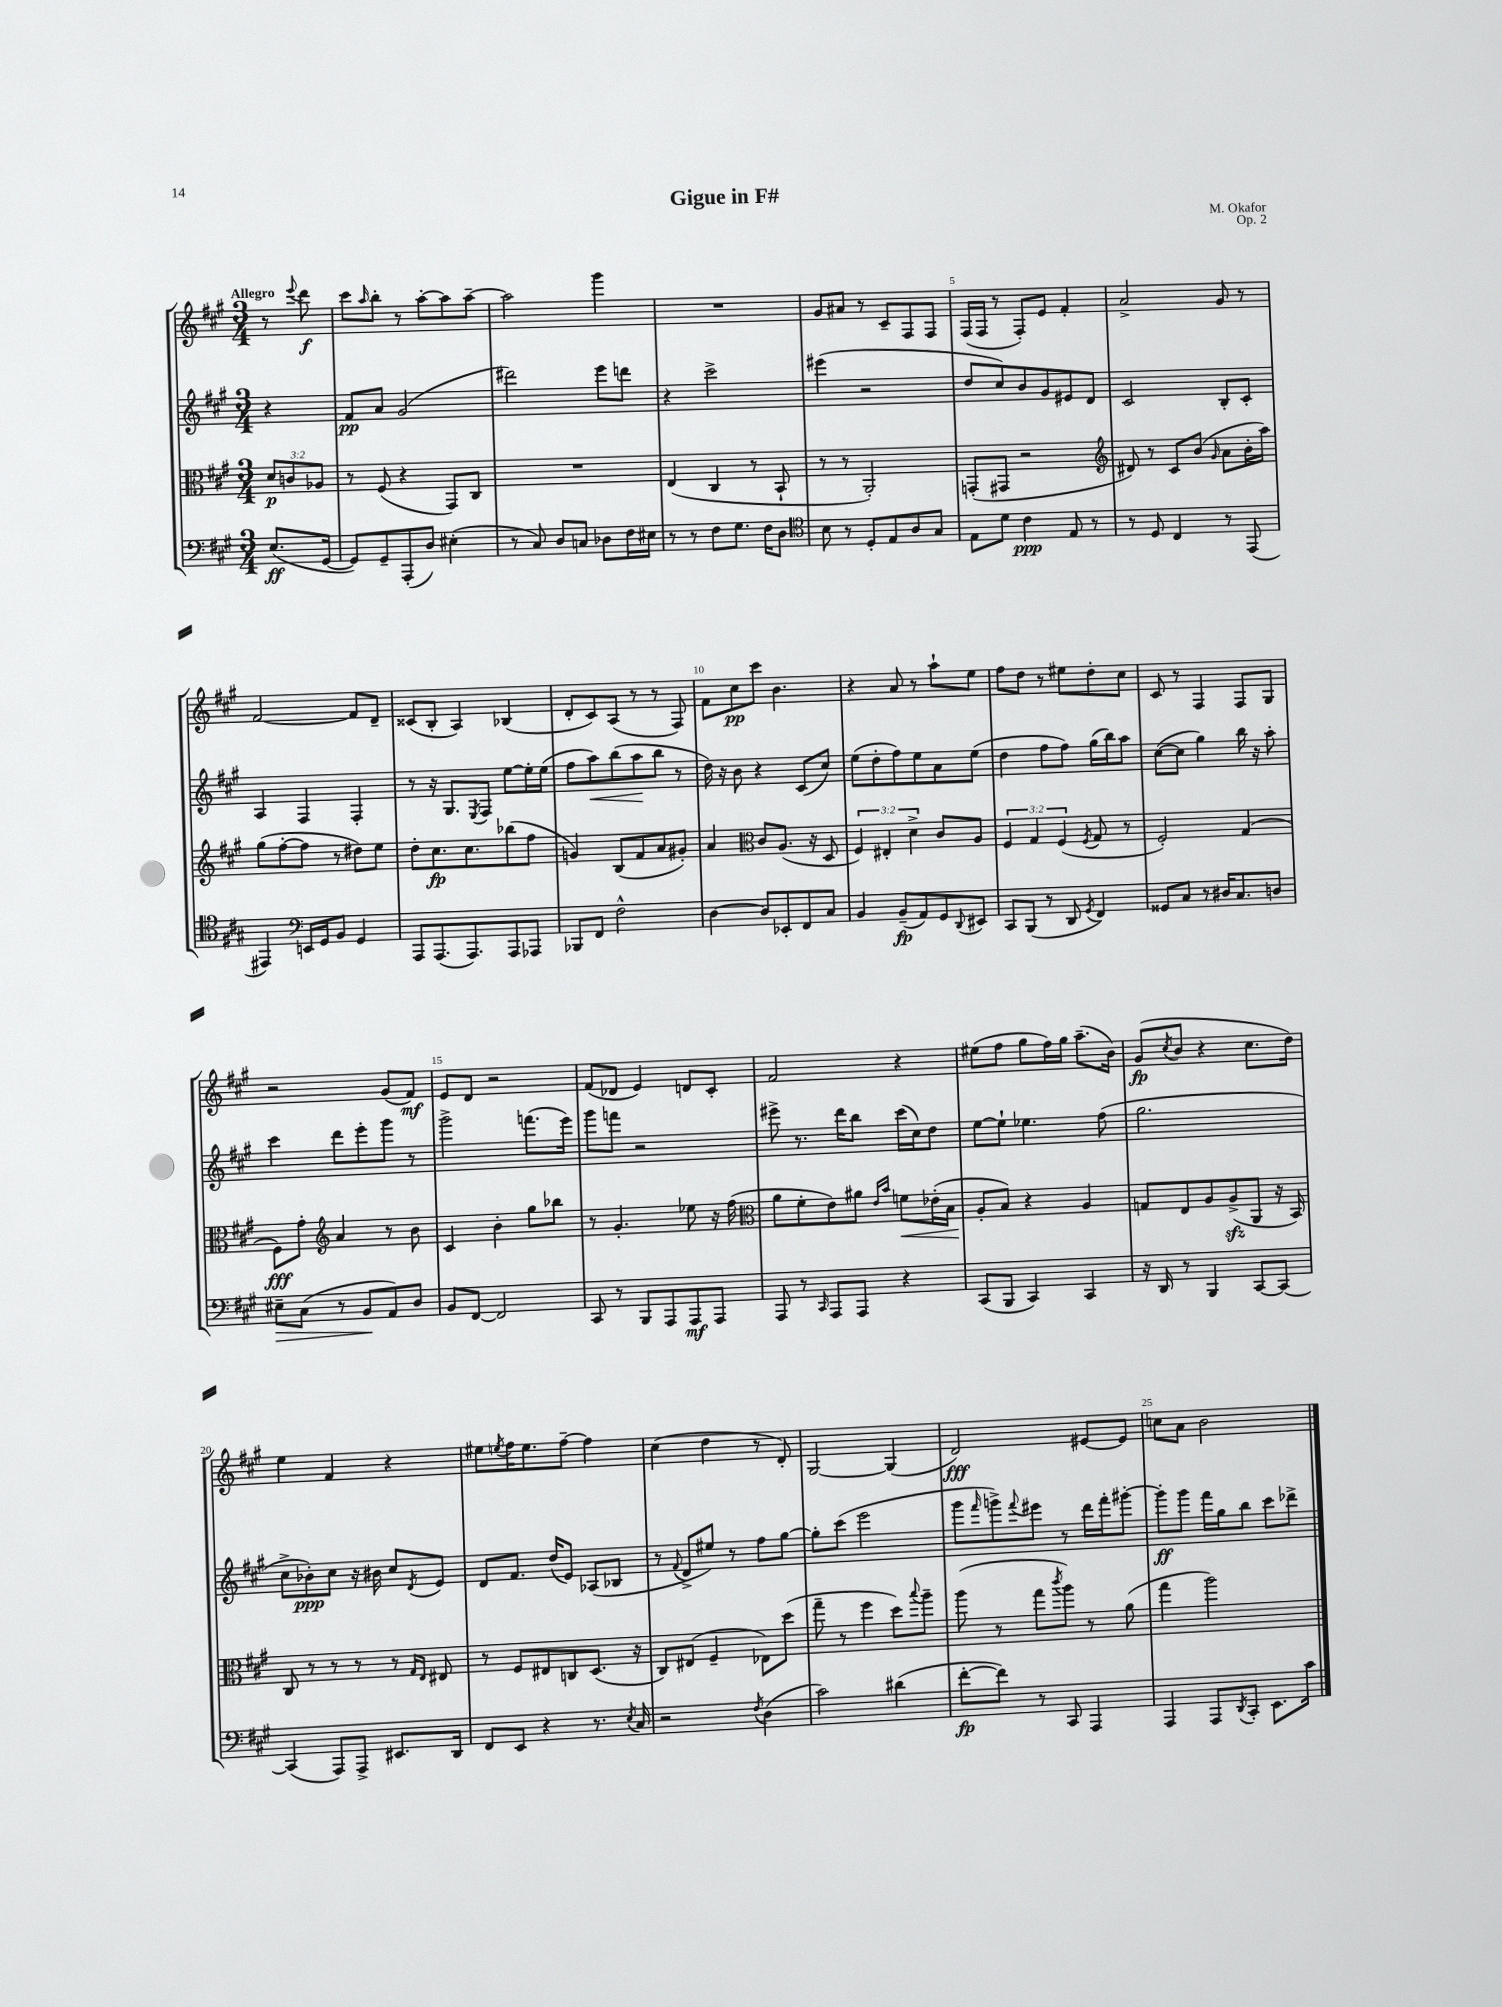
\header { title = "Gigue in F#" composer = "M. Okafor" opus = "Op. 2" }
<<
\new StaffGroup <<
\new Staff = "s0" {
    \clef treble \key a \major \numericTimeSignature \time 3/4 \partial 4 \tempo "Allegro"
    r8 \appoggiatura { e'''8 } d'''8\f |
    cis'''8 \grace { a''16 } b''8-. r8 a''8~-. a''8 a''8~-- |
    a''2 gis'''4 |
    R2. |
    gis'8 ais'8 r8 cis'8-- fis8 fis8 |
    fis16( fis16 r8 fis8-.) e'8 fis'4-. |
    a'2-> gis'8 r8 |
    fis'2~ fis'8 d'8-- |
    cisis'8( b8-. a4) bes4( |
    d'8-. cis'8) a8( r8 r8 fis8) |
    fis'8 cis''8\pp cis'''8 b'4. |
    r4 a'8 r8 a''8-! e''8 |
    fis''8 d''8 r8 eis''8 d''8-. cis''8 |
    cis'8 r8 fis4 fis8 gis8 |
    r2 gis'8( fis'8\mf) |
    e'8 d'8 r2 |
    fis'8( des'8 e'4) d'8 cis'8-. |
    fis'2 r4 |
    eis''8( fis''8 gis''8 fis''16) gis''16 a''8.--( b'16) |
    gis'8\fp( \acciaccatura { cis''8 } b'8 r4 cis''8. d''16) |
    e''4 fis'4 r4 |
    eis''8 \acciaccatura { e''8 } fis''16 e''8. fis''8~-- fis''4 |
    cis''4( d''4 r8 d'8-.) |
    gis2~ gis4( |
    d'2\fff) eis'8~ eis'8 |
    c''8 a'8 b'2 \bar "|." |
}
\new Staff = "s1" {
    \clef treble \key a \major \numericTimeSignature \time 3/4 \partial 4
    r4 |
    fis'8\pp a'8 gis'2( |
    dis'''2) e'''8 d'''8 |
    r4 cis'''2-> |
    eis'''4( r2 |
    d''8 cis''8) b'8 gis'8 eis'8 d'8 |
    cis'2 b8-. cis'8-. |
    a4 fis4 fis4-. |
    r8 r16 gis8. \acciaccatura { e8 } fis8 e''8~ e''16-. e''16( |
    fis''8 a''8\<) b''8( a''8\! b''8 r8 |
    d''16) r16 b'8 r4 cis'8( cis''8) |
    e''8( d''8-. fis''8) e''8 a'8 e''8( |
    d''4 fis''8 fis''8) gis''16( b''16) a''8 |
    cis''8~( cis''8 gis''4) b''16 r16 a''8-. |
    cis'''4 d'''8 e'''8-. gis'''8 r8 |
    gis'''2-> f'''8.( e'''16) |
    gis'''8 f'''8 r2 |
    eis'''8-> r8. d'''16 b''8 cis'''16( cis''16) d''8 |
    e''8~ e''8-! ees''4. fis''8( |
    gis''2. |
    cis''8-> bes'8-.\ppp) cis''8 r16 bis'16 cis''8 \acciaccatura { d'8 } e'8 |
    d'8 fis'8. d''16( e'8) aes8( bes8 |
    r8 \appoggiatura { fis'8 } d'8-> eis''8) r8 fis''8 gis''8~ |
    gis''8-. cis'''8( e'''2 |
    gis'''8 \grace { fis'''16 } g'''8->) \appoggiatura { fis'''8 } eis'''8 r8 d'''16 fis'''16-. gis'''8~-. |
    gis'''8-.\ff gis'''8 fis'''16 gis''16 b''8 cis'''8 des'''8-> \bar "|." |
}
\new Staff = "s2" {
    \clef alto \key a \major \numericTimeSignature \time 3/4 \override Staff.TupletNumber.text = #tuplet-number::calc-fraction-text \partial 4
    \tuplet 3/2 { d'8\p c'8 aes8 } |
    r8 fis8( r4 gis,8) cis8 |
    R2. |
    e4( cis4 r8 b,8-! |
    r8 r8 a,2-.) |
    g,8-.( gis,8 r2 |
    \clef treble dis'8) r8 cis'8 b'8( \grace { gis'16 } a'8 b'16-. a''16) |
    gis''8( fis''8~-. fis''8 r8 dis''8) e''8 |
    d''8-. cis''8.\fp cis''8. bes''8( fis''8 |
    g'4) b8( fis'8 a'8 gis'8-.) |
    a'4 \clef alto cis'8 a8.( r16 d8 |
    \tuplet 3/2 { fis4) eis4-. d'4-> } cis'8 a8 |
    \tuplet 3/2 { fis4 gis4 fis4( } \acciaccatura { fis8 } gis8 r8 |
    fis2-.) gis4( |
    fis8\fff) gis'8-. \clef treble a'4 r8 b'8 |
    cis'4 b'4-. gis''8 bes''8 |
    r8 gis'4.-. ees''8 r16 fis''16( |
    \clef alto a'8 fis'8-. e'8) ais'8 \grace { e'16 b'16 } f'8\< ees'16-.( b16 |
    a8-.\! b8) r4 a4 |
    g8 e8 a8 a8->\sfz( a,8 r16 b,16) |
    cis8 r8 r8 r8 r8 \grace { gis16 e16 } eis8 |
    r8 fis8 eis8 c8 d8.( r16 |
    cis8) eis8( fis4-- ees8) d''8( |
    gis''8-- r8 fis''4 d''8) \appoggiatura { b''8 } a''8-- |
    a''8( r8 gis''8 \acciaccatura { cis'''8 } a''8) r8 a'8( |
    gis''4 a''2) \bar "|." |
}
\new Staff = "s3" {
    \clef bass \key a \major \numericTimeSignature \time 3/4 \partial 4
    e8.\ff( gis,16~ |
    gis,8) gis,8-- a,,8-.( d8) eis4-.( |
    r8 cis8) d8 c8 des8 fis16 eis16 |
    r8 r8 fis8 gis8. fis16 d8 |
    \clef tenor b8 r8 d8-. e8 a8 gis8 |
    e8 d'8 cis'4\ppp e8 r8 |
    r8 d8 cis4 r8 e,8( |
    eis,4) \clef bass e,16 gis,16 b,8 gis,4 |
    a,,8 a,,8.( a,,8.) a,,8 aes,,8 |
    bes,,8 fis,8 fis2-^ |
    d4~ d8 ees,8-. fis,8 cis8 |
    b,4 b,8--\fp( a,8) gis,8 \appoggiatura { d,8 } eis,8 |
    cis,8 b,,8( r8 d,8 \acciaccatura { gis,8 } fis,4) |
    gisis,8 cis8 r8 dis16 cis8. d8 |
    eis8--\> cis8( r8 b,8\! a,8) d8 |
    b,8 fis,8~ fis,2 |
    cis,8 r8 b,,8 a,,8 a,,8\mf a,,8 |
    a,,8 r8 \grace { cis,16 } a,,8 a,,8 r4 |
    cis,8( b,,8 cis,4) cis,4 |
    r16 d,16 r8 b,,4 cis,8~ cis,8~ |
    cis,4( a,,8) a,,8-> eis,8. d,16 |
    fis,8 e,8 r4 r8. \acciaccatura { e8 } cis16 |
    r2 \acciaccatura { fis8 } d4( |
    cis'2) dis'4( |
    fis'8~-.\fp fis'8) r8 cis,8 a,,4 |
    a,,4 a,,8 \acciaccatura { d,8 } cis,8-. e,8. cis'16 \bar "|." |
}
>>
>>
\layout { \context { \Score \override BarNumber.break-visibility = ##(#f #t #t) barNumberVisibility = #(every-nth-bar-number-visible 5) } }
